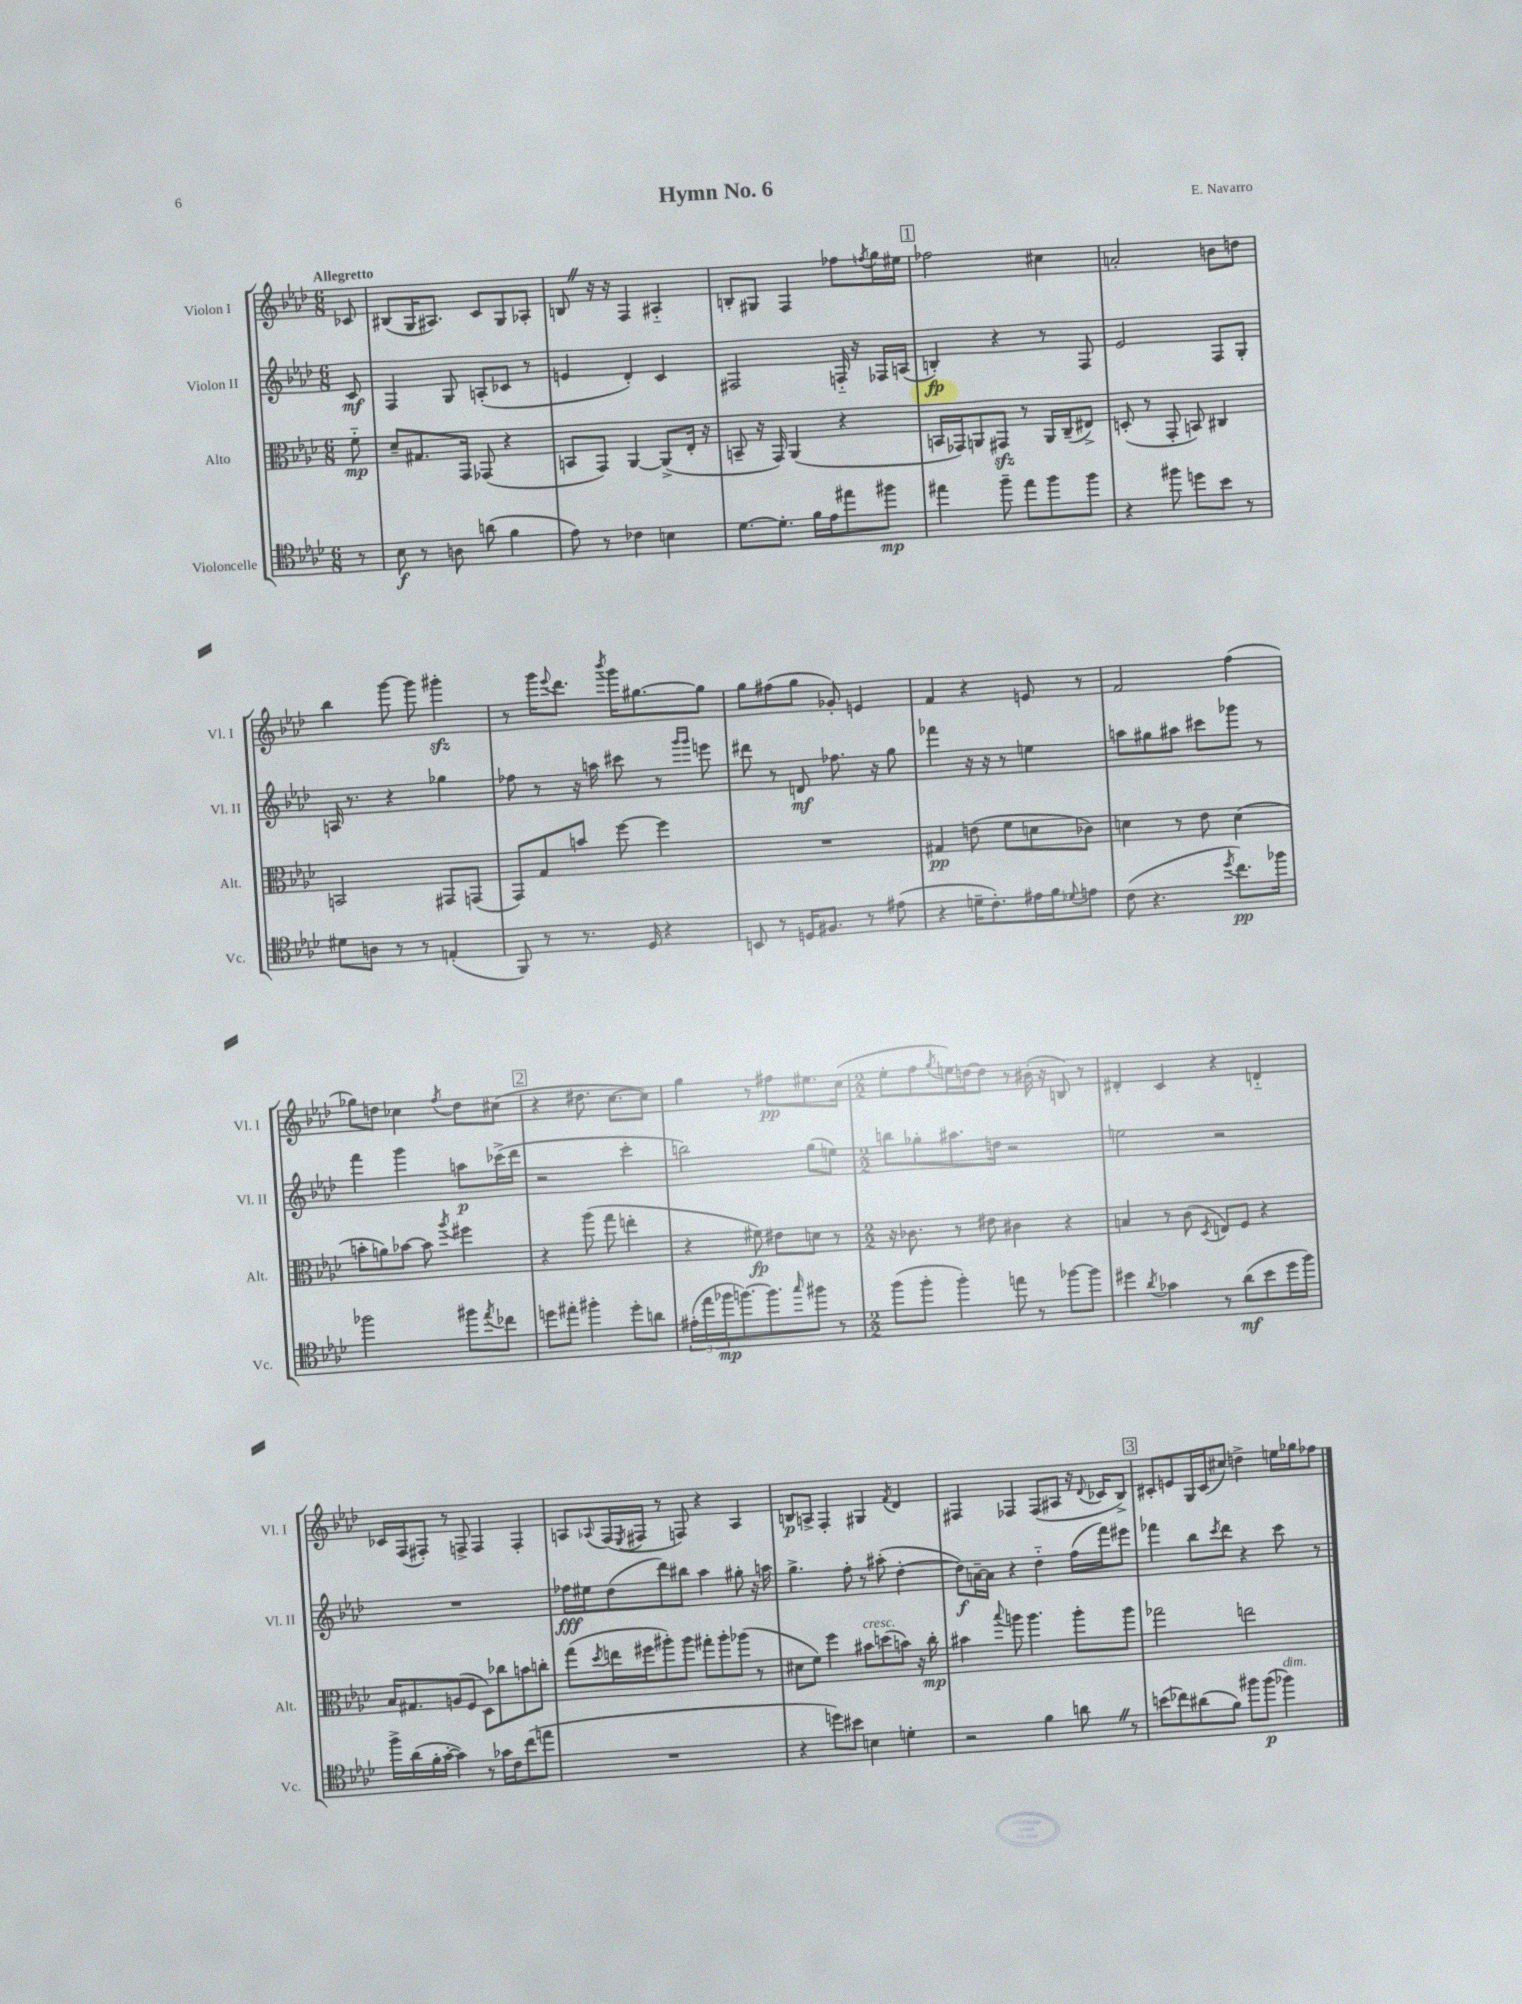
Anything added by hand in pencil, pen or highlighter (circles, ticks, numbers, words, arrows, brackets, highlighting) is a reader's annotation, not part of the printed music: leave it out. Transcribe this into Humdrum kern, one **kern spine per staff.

**kern	**dynam	**kern	**dynam	**kern	**dynam	**kern	**dynam
*part4	*part4	*part3	*part3	*part2	*part2	*part1	*part1
*staff4	*staff4	*staff3	*staff3	*staff2	*staff2	*staff1	*staff1
*I"Violoncelle	*	*I"Alto	*	*I"Violon II	*	*I"Violon I	*
*I'Vc.	*	*I'Alt.	*	*I'Vl. II	*	*I'Vl. I	*
*clefC4	*	*clefC3	*	*clefG2	*	*clefG2	*
*k[b-e-a-d-]	*	*k[b-e-a-d-]	*	*k[b-e-a-d-]	*	*k[b-e-a-d-]	*
*M6/8	*	*M6/8	*	*M6/8	*	*M6/8	*
=	=	=	=	=	=	=	=
!	!	!	!	!	!	!LO:TX:a:B:t=Allegretto	!
8r	.	8f\	mp	8c/	mf	8c-X/	.
=1	=1	=1	=1	=1	=1	=1	=1
8B-\	f	8d-~/L	.	4F/	.	(8B#X/L	.
8r	.	8.G#X/	.	.	.	16G/K	.
.	.	.	.	.	.	8.A#X/J)	.
8An\	.	.	.	8G/	.	.	.
.	.	16GG/Jk	.	.	.	.	.
(8an\	.	(8GG-X/	.	(8An'/L	.	8c/L	.
4f\	.	4r	.	8c-X/J	.	8G/	.
.	.	.	.	8r	.	8A-X'/J	.
=2	=2	=2	=2	=2	=2	=2	=2
8e-\)	.	8BBn/L	.	4en/	.	8BnZ/	.
8r	.	8GG/J)	.	.	.	16r	.
.	.	.	.	.	.	16r	.
4c-X\	.	[4AA-/	.	4d-'/)	.	4F/	.
4Bn\	.	(8AA-^/L]	.	4c/	.	4A#X/	.
.	.	16E-'/Jk	.	.	.	.	.
.	.	16r	.	.	.	.	.
=3	=3	=3	=3	=3	=3	=3	=3
[8.d-\L	.	8BBn~/	.	2F#X/	.	8Bn'/L	.
.	.	16r	.	.	.	8G#X/J	.
8.d-'\J]	.	16GG/)	.	.	.	.	.
.	.	(4AA-/	.	.	.	4F/	.
16f\LL	.	.	.	.	.	.	.
16e-\J	.	.	.	.	.	.	.
8ee#X\	.	4r	.	16Fn/	.	8ff-X\L	.
.	.	.	.	16r	.	.	.
.	.	.	.	.	.	8qffn/	.
8ff#X\J	mp	.	.	16F-X/LL	.	16gg\L	.
.	.	.	.	(16An/JJ	.	16ee#X\JJ	.
!!LO:REH:place=s1:t=1
=4	=4	=4	=4	=4	=4	=4	=4
4ee#X\	.	16BBn/LL	.	4Bn'/)	fp	2ff-X\	.
.	.	16GG-X/J)	.	.	.	.	.
.	.	8AAn/	.	.	.	.	.
8ff~\	.	8GG#Xzz/J	.	4r	.	.	.
8ee#\L	.	8r	.	.	.	.	.
8ff\	.	16AA/LL	.	8r	.	4cc#X\	.
.	.	(16C~/J	.	.	.	.	.
8ff\J	.	8E#X^/J)	.	8F/	.	.	.
=5	=5	=5	=5	=5	=5	=5	=5
4r	.	(8Dn'/	.	2e-/	.	2an'/	.
.	.	8r	.	.	.	.	.
8ff#X\	.	8GG'/	.	.	.	.	.
8ddn\L	.	8BBn/)	.	.	.	.	.
8b-\J	.	4C#X/	.	8F/L	.	8bn\L	.
8r	.	.	.	8G'/J	.	8ddn\J	.
!!LO:LB:g=z
=6	=6	=6	=6	=6	=6	=6	=6
8d#X\L	.	2BBn/	.	16An/	.	4bb-\	.
.	.	.	.	8.r	.	.	.
8An\J	.	.	.	.	.	.	.
8r	.	.	.	4r	.	[8ggg\	.
8r	.	.	.	.	.	8ggg\]	.
(4En'/	.	8GG#X/L	.	4gg-X\	.	4ggg#Xzz'\	.
.	.	(8GGn/J	.	.	.	.	.
=7	=7	=7	=7	=7	=7	=7	=7
8FF/)	.	8GG/L)	.	8ff-X\	.	8r	.
8r	.	8G/	.	8r	.	16ggg\KL	.
.	.	.	.	.	.	8qqeee-/	.
.	.	.	.	.	.	8.ddd-\J	.
8.r	.	8bn/J	.	16r	.	.	.
.	.	.	.	16aan\	.	.	.
.	.	.	.	.	.	8qbbb-/	.
.	.	[8ff\	.	8ccc#X\	.	16ggg\KL	.
16D-/	.	.	.	.	.	[8.gg#X\	.
4r	.	4ff\]	.	8r	.	.	.
.	.	.	.	16qqggg/LL	.	.	.
.	.	.	.	16qqggg/JJ	.	.	.
.	.	.	.	8eeen\	.	8gg#\J]	.
=8	=8	=8	=8	=8	=8	=8	=8
8BBn/	.	2.r	.	8ddd#X\	.	8gg\L	.
8r	.	.	.	8r	.	(8ff#X\	.
16Dn/KL	.	.	.	8dn/	mf	8gg\J	.
8.F#X/J	.	.	.	.	.	.	.
.	.	.	.	8.ff-X\	.	8g-X'/)	.
8r	.	.	.	.	.	4en/	.
.	.	.	.	16r	.	.	.
(8e#X\	.	.	.	8gg\	.	.	.
=9	=9	=9	=9	=9	=9	=9	=9
4r	.	4G#X/	pp	4fff-X\	.	4f/	.
16dn~\KL	.	(8en\	.	16r	.	4r	.
8.c'\)	.	.	.	16r	.	.	.
.	.	8f\L	.	8r	.	.	.
16e#X\L	.	8dn\	.	4een\	.	8en/	.
16f\J	.	.	.	.	.	.	.
8qqd-X/	.	.	.	.	.	.	.
8en\J	.	8c-X\J)	.	.	.	8r	.
=10	=10	=10	=10	=10	=10	=10	=10
(8c\	.	4dn\	.	8aan\L	.	2f/	.
4.r	.	.	.	8gg#X\	.	.	.
.	.	8r	.	8aa#X\J	.	.	.
.	.	8e-\	.	8ccc#X\L	.	.	.
8qdd-/	.	.	.	.	.	.	.
8.cc\L)	pp	(4d\	.	8ggg-X\J	.	(4ff\	.
.	.	.	.	8r	.	.	.
16ff-X\Jk	.	.	.	.	.	.	.
!!LO:LB:g=z
=11	=11	=11	=11	=11	=11	=11	=11
2ff-X\	.	8bn'\L	.	4fff\	.	8gg-X\L)	.
.	.	8an\)	.	.	.	8ddn\J	.
.	.	[8b-X\J	.	4ggg\	.	4cc-X\	.
.	.	8b-\]	.	.	.	.	.
.	.	8qaa-/	.	.	.	8qff/	.
8ff#X\L	.	4ff#X\	.	8aan\L	p	8dd\L	.
8qee-/	.	.	.	.	.	.	.
8cc-X\J	.	.	.	(16ccc-X^\L	.	(8cc#X\J	.
.	.	.	.	16ddd-\JJ	.	.	.
!!LO:REH:place=s1:t=2
=12	=12	=12	=12	=12	=12	=12	=12
8ddn\L	.	4r	.	2r	.	4r	.
8ee#X'\J	.	.	.	.	.	.	.
4ff#X'\	.	(8aa-\	.	.	.	8.dd#X\	.
.	.	8gg\	.	.	.	.	.
.	.	.	.	.	.	[8.cc\L	.
8dd'\L	.	4een'\	.	4ccc'\	.	.	.
8an\J	.	.	.	.	.	8cc\J])	.
=13	=13	=13	=13	=13	=13	=13	=13
(24e#X'\LL	.	4r	.	2bbn\)	.	4gg\	.
24ee-\	.	.	.	.	.	.	.
24ff-X\J	mp	.	.	.	.	.	.
[8.ffn\)	.	.	.	.	.	.	.
.	.	8f#X\)	fp	.	.	8r	.
8.ff\]	.	.	.	.	.	.	.
.	.	8e#X\L	.	.	.	8ff#X\L	pp
16qqgg/	.	.	.	.	.	.	.
8ff#X\J	.	8dn\J	.	(8gg\L	.	8.ee#X\	.
8r	.	8r	.	8een\J)	.	.	.
.	.	.	.	.	.	(16cc\Jk	.
=14	=14	=14	=14	=14	=14	=14	=14
*M2/2	*	*M2/2	*	*M2/2	*	*M2/2	*
(8ff\L	.	16r	.	8bbn\L	.	8ee-'\L	.
.	.	8.c-X\	.	.	.	.	.
8ff'\J	.	.	.	8gg-X'\	.	8ff\	.
.	.	.	.	.	.	8qgg/	.
4ff'\)	.	8r	.	8.aa#X\	.	16een\L)	.
.	.	.	.	.	.	[16ddn\J	.
.	.	8e#X\	.	.	.	8dd\J]	.
.	.	.	.	16ddn\Jk	.	.	.
8een\	.	4c#X\	.	2r	.	8r	.
8r	.	.	.	.	.	(16b#X'\	.
.	.	.	.	.	.	16r	.
[8ff-X\L	.	4r	.	.	.	8Bn/)	.
8ff-\J]	.	.	.	.	.	8r	.
=15	=15	=15	=15	=15	=15	=15	=15
4dd#X\	.	4Bn/	.	2een\	.	4d#X'/	.
8qa-/	.	.	.	.	.	.	.
4g-X\	.	8r	.	.	.	4c/	.
.	.	(8c\	.	.	.	.	.
.	.	8qD-/	.	.	.	.	.
8r	.	8En/L)	.	2r	.	4r	.
(8a-\L	mf	8F/J	.	.	.	.	.
8b-\	.	4r	.	.	.	4dn/	.
16dd#\L	.	.	.	.	.	.	.
16ff\JJ)	.	.	.	.	.	.	.
!!LO:LB:g=z
=16	=16	=16	=16	=16	=16	=16	=16
16ff^\LL	.	16B-/KL	.	1r	.	16c-X/LL	.
(16a-\	.	8.G#X/	.	.	.	(16F/J	.
16f'\	.	.	.	.	.	8F#X'/J)	.
[16g'\JJ	.	.	.	.	.	.	.
4g\])	.	(8An/	.	.	.	8r	.
.	.	8F/J	.	.	.	8Fn^/	.
8r	.	8D-\L)	.	.	.	4F/	.
16g-X\LL	.	8cc-X\	.	.	.	.	.
16c\J	.	.	.	.	.	.	.
(8cc\	.	8bn\	.	.	.	4F'/	.
8een\J	.	8ccn'\J	.	.	.	.	.
=17	=17	=17	=17	=17	=17	=17	=17
1r	.	(8gg\L	.	16ff-X\LL	fff	8An/L	.
.	.	.	.	16ee#X\J	.	.	.
.	.	8qdd-/	.	.	.	8qqA-X/	.
.	.	16een\L	.	(8dd-\	.	(16F/L	.
.	.	.	.	.	.	8qE-/	.
.	.	16ff#X\J	.	.	.	16F#X/JJ	.
.	.	8aa#X'\)	.	8ddd-\)	.	8r	.
.	.	8aa#\J	.	8bb#X\J	.	8Fn/)	.
.	.	8gg#X'\L	.	4aa-\	.	4r	.
.	.	8aa#'\	.	.	.	.	.
.	.	(8aa-X\J	.	8gg#X'\	.	4A-/	.
.	.	8r	.	16r	.	.	.
.	.	.	.	16aan\	.	.	.
=18	=18	=18	=18	=18	=18	=18	=18
4r	.	8d#X\L	.	4.gg^\	.	8Bn/L	p
.	.	8f\J)	.	.	.	8An^/J	.
8ddn\L)	.	4ff\	.	.	.	4F'/	.
8b#X\J	.	.	.	8ff'\	.	.	.
!	!	!LO:TX:a:i:t=cresc.	!	!	!	!	!
4Bn\	.	8b#X\L	.	8r	.	4G#X/	.
.	.	(8ddn\	.	(8aa#X'\	.	.	.
.	.	.	.	.	.	8qf/	.
4dn'\	.	8bn\J)	.	[4dd-'\	.	4d-/	.
.	.	16r	.	.	.	.	.
.	.	16cc'\	mp	.	.	.	.
=19	=19	=19	=19	=19	=19	=19	=19
2r	.	4b#X\	.	8dd-\L])	f	4F#X/	.
.	.	.	.	[16an~\L	.	.	.
.	.	.	.	16a\JJ]	.	.	.
.	.	8qqbb-/	.	.	.	.	.
.	.	8aan\	.	4r	.	4F-X/	.
.	.	4.aa\	.	.	.	.	.
4f\	.	.	.	4dd-\	.	(8F-/L	.
.	.	.	.	.	.	8A#X/J	.
8anZ\	.	8aa'\L	.	(16ff\LL	.	16r	.
.	.	.	.	.	.	8qqd-/	.
.	.	.	.	16fff\J)	.	16c-X/KL	.
8r	.	8aa\J	.	8eee#X\J	.	8B-^/J)	.
!!LO:REH:place=s1:t=3
=20	=20	=20	=20	=20	=20	=20	=20
(8bn\L	.	2gg-X\	.	4fff-X\	.	8c#X'/L	.
8cc-X\)	.	.	.	.	.	8en/	.
(8a#X\	.	.	.	8bb-\L	.	16G/L	.
.	.	.	.	.	.	(16c#/J	.
.	.	.	.	8qccc/	.	.	.
8f\J)	.	.	.	8ddd-\J	.	8cc#X/J)	.
8ff#X\L	.	2een\	.	4r	.	4ddn^\	.
(8ff#\J	p	.	.	.	.	.	.
!LO:TX:a:i:t=dim.	!	!	!	!	!	!	!
4ff-X\)	.	.	.	8ccc\	.	16een\LL	.
.	.	.	.	.	.	16gg-X\J	.
.	.	.	.	8r	.	8ff-X\J	.
==	==	==	==	==	==	==	==
*-	*-	*-	*-	*-	*-	*-	*-
